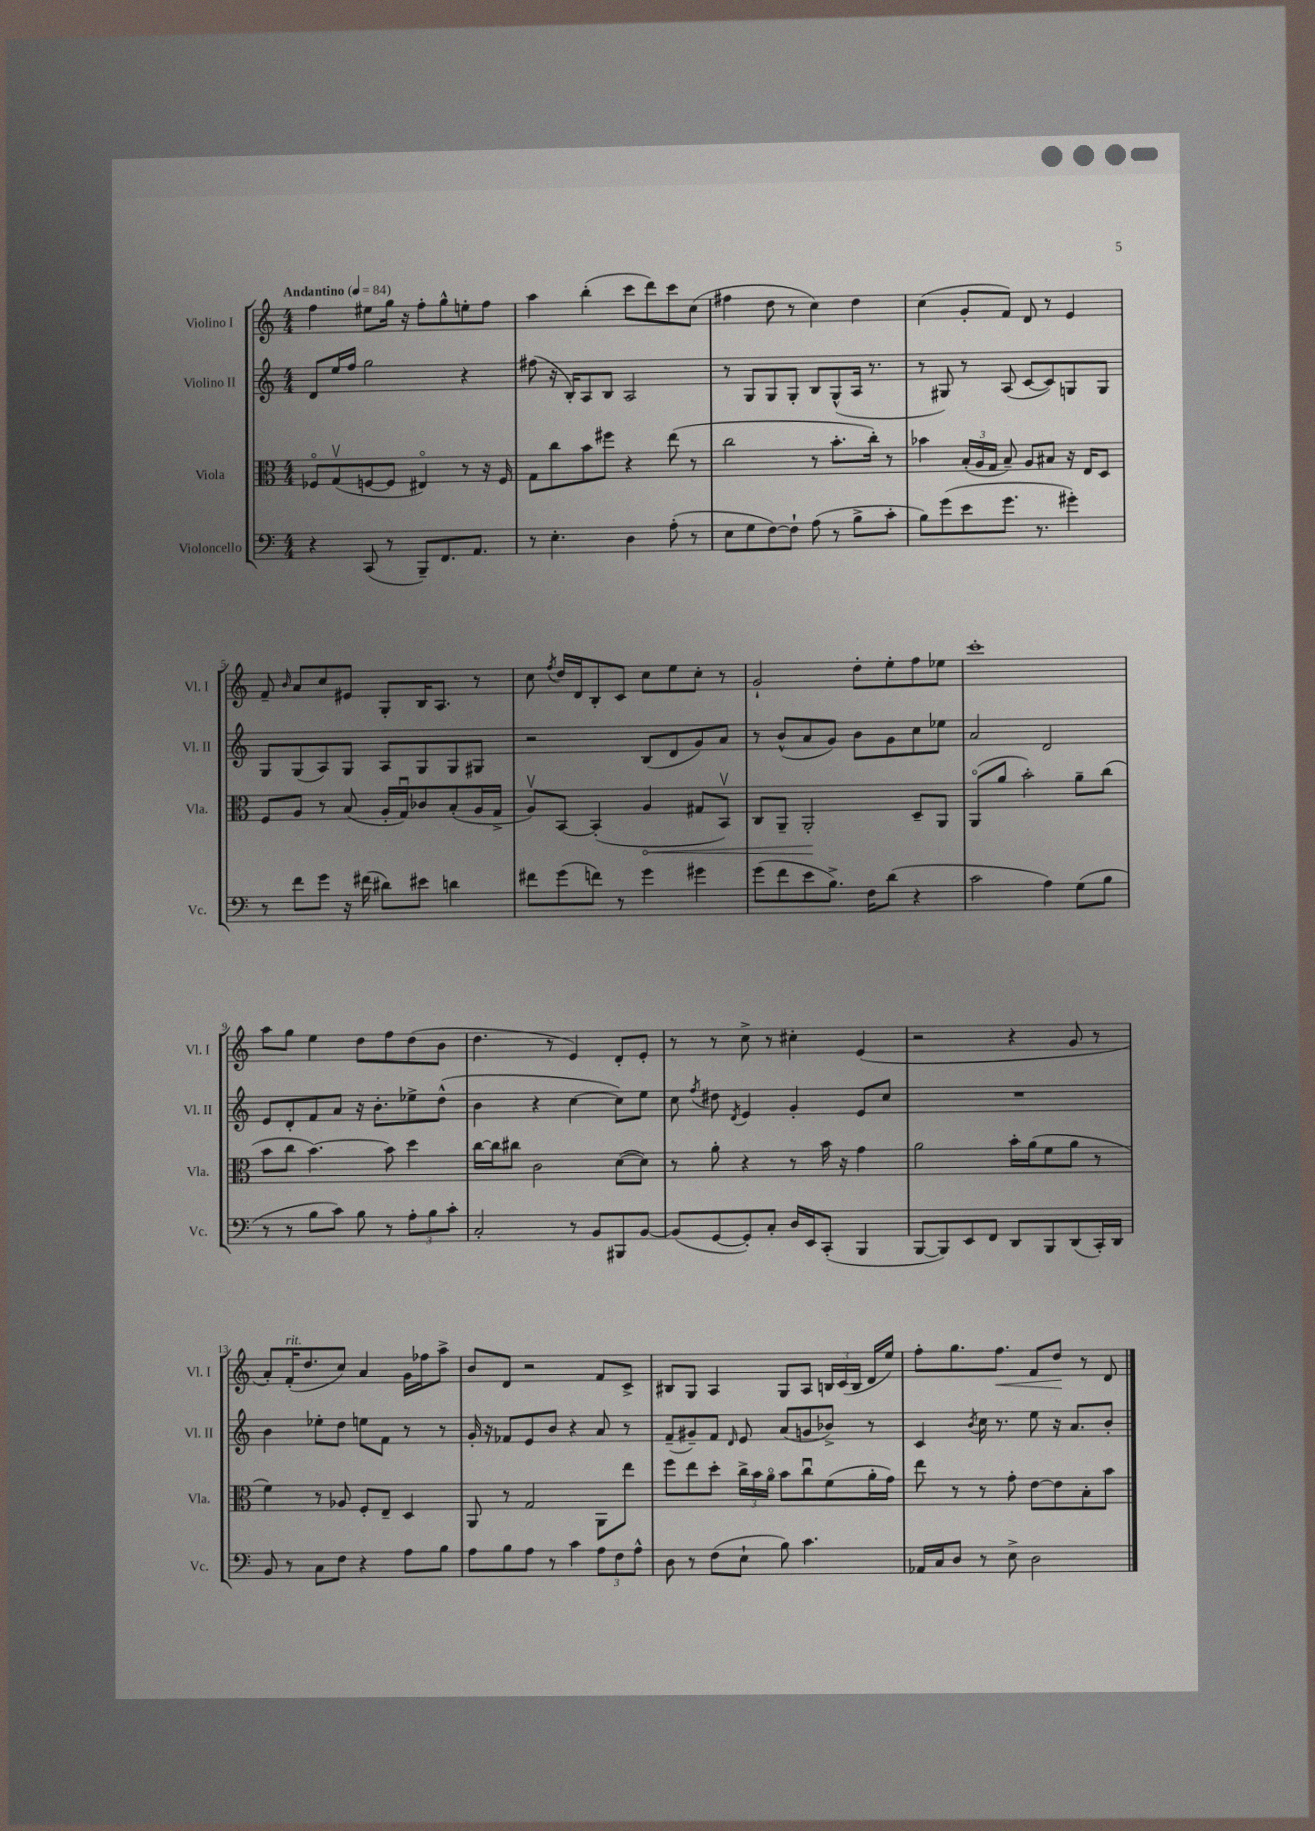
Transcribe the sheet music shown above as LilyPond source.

<<
\new StaffGroup <<
\new Staff = "s0" \with { instrumentName = "Violino I" shortInstrumentName = "Vl. I" } {
    \clef treble \key c \major \numericTimeSignature \time 4/4 \tempo "Andantino" 4 = 84
    \autoBeamOff f''4 eis''8[ g''16] r16 f''8[-. g''8-^ e''8-. f''8] |
    a''4 b''4-.( c'''8[ d'''8) c'''8 c''8]( |
    fis''4 d''8 r8 c''4) d''4 |
    c''4( g'8[-. f'8]) d'8 r8 e'4 |
    f'8-- \grace { b'16 } a'8[ c''8 eis'8] g8[-. b16 a8.] r8 |
    c''8 \acciaccatura { f''8 } d''16[ d'16 b8-. c'8] c''8[ e''8 c''8]-. r8 |
    g'2-! d''8[-. e''8-. f''8 ees''8] |
    c'''1-. |
    a''8[ g''8] e''4 d''8[ f''8 d''8( b'8] |
    d''4. r8 e'4) d'8[-. e'8]-. |
    r8 r8 c''8-> r8 cis''4-. e'4( |
    r2 r4 g'8 r8 |
    a'8[-.) f'16-.^\markup { \italic "rit." }( d''8. c''8]) a'4 g'16[ fes''16 a''8]-> |
    b'8[ d'8] r2 f'8[ c'8]-> |
    bis8[ g8] a4 g8[ a8] \tuplet 3/2 { b16[ c'16( b16] } d'16[ e''16]) |
    f''8[-. g''8. f''8.]\< f'8[ d''8]\! r8 d'8 \bar "|." |
}
\new Staff = "s1" \with { instrumentName = "Violino II" shortInstrumentName = "Vl. II" } {
    \clef treble \key c \major \numericTimeSignature \time 4/4
    \autoBeamOff d'8[ e''16 f''16] g''2 r4 |
    fis''8( r16 b16[-.) a8 b8] a2 |
    r8 g8[ g8 g8]-. b8[ g8-^( a16] r8. |
    r8 gis8) r8 a8( c'8[~ c'8) g8 g8] |
    g8[ g8( a8) g8] a8[ g8 g8 gis8] |
    r2 b8[( d'8 g'8) a'8] |
    r8 b'8[-^( a'8 g'8]) b'8[ g'8 c''8 ees''8] |
    a'2 d'2 |
    e'8[ d'8-. f'8 a'8] r16 b'8.[-. ees''8-> d''8]-^( |
    b'4 r4 c''4~ c''8[) e''8] |
    c''8 \acciaccatura { f''8 } dis''8 \acciaccatura { d'8 } e'4 g'4-. e'8[ c''8] |
    R1 |
    b'4 ees''8[-. d''8] e''8[ f'8] r8 r8 |
    g'16-. r16 fes'8[ e'8 b'8] r4 a'8 r8 |
    f'8[--( gis'8--) f'8] \grace { d'16 } e'8 a'8[( g'8 bes'8]->) r8 |
    c'4 \acciaccatura { b'8 } c''16 r8. e''8 r16 a'8.[ b'8]-. \bar "|." |
}
\new Staff = "s2" \with { instrumentName = "Viola" shortInstrumentName = "Vla." } {
    \clef alto \key c \major \numericTimeSignature \time 4/4
    \autoBeamOff fes8[\flageolet g8\upbow( f8~ f8] eis4\flageolet) r8 r16 f16 |
    g8[ c''8 b'8 fis''8] r4 e''8( r8 |
    c''2 r8 b'8.[-. c''16]-.) r8 |
    bes'4 \tuplet 3/2 { b16[-.( a16 g16] } b8--) a8[ bis8] r16 e16[ d8] |
    f8[ a8] r8 b8( a16[-. g16\downbow) ces'8 b8-.( a16 g16]-> |
    a8[\upbow) b,8]~ b,4-.( \once \override Hairpin.circled-tip = ##t a4\< gis8[ b,8]\upbow) |
    c8[ a,8]-- a,2-.\! d8[-- a,8] |
    a,8[\flageolet( a'8] b'2-.) a'8[-- c''8]( |
    b'8[ c''8] b'4.~) b'8 d''4 |
    c''16[~ c''16 cis''8] c'2 d'8[~( d'8]) |
    r8 a'8-. r4 r8 b'16 r16 g'4 |
    a'2 b'16[-. a'16( f'8 a'8] r8 |
    f'4) r8 aes8 f8[-. e8]-- d4 |
    a,8 r8 g2 a,8[ e''8] |
    f''8[ e''8 d''8]-. \tuplet 3/2 { c''16[-> b'16 a'16]\flageolet } b'8[ c''8\downbow f'8( a'16-. g'16]) |
    e''8 r8 r8 g'8-. e'8[~ e'8 b8-. b'8] \bar "|." |
}
\new Staff = "s3" \with { instrumentName = "Violoncello" shortInstrumentName = "Vc." } {
    \clef bass \key c \major \numericTimeSignature \time 4/4
    \autoBeamOff r4 c,8( r8 b,,8[--) f,8. a,8.] |
    r8 e4.-. d4 a8-.( r8 |
    e8[ g8 f8~) f8]-! a8( r8 b8[-> c'8]-. |
    b8[) g'8( e'8 g'8.] r8. gis'4-.) |
    r8 f'8[ g'8] r16 fis'16( dis'8[) eis'8] d'4 |
    fis'8[ g'8( f'8]) r8 g'4 gis'4 |
    g'8[( f'8 e'8 b8.]->) f16[ d'8]( r4 |
    c'2 a4) g8[( b8] |
    r8 r8 b8[ c'8]) b8 r8 \tuplet 3/2 { a8[-. b8 c'8]-. } |
    c2-. r8 b,8[ bis,,8 b,8]~ |
    b,8[( g,8~ g,8-.) c8]-. d16[ e,16 c,8]-.( b,,4 |
    b,,8[~ b,,8) e,8 f,8] d,8[ b,,8 d,8( c,16-.) d,16] |
    b,8 r8 c8[ f8] r4 a8[ b8] |
    a8[ b8 a8] r8 c'4 \tuplet 3/2 { a8[ f8 a8]-^ } |
    d8 r8 f8[( e8]-! b8) c'4. |
    aes,16[ c16 d8] r8 e8-> d2 \bar "|." |
}
>>
>>
